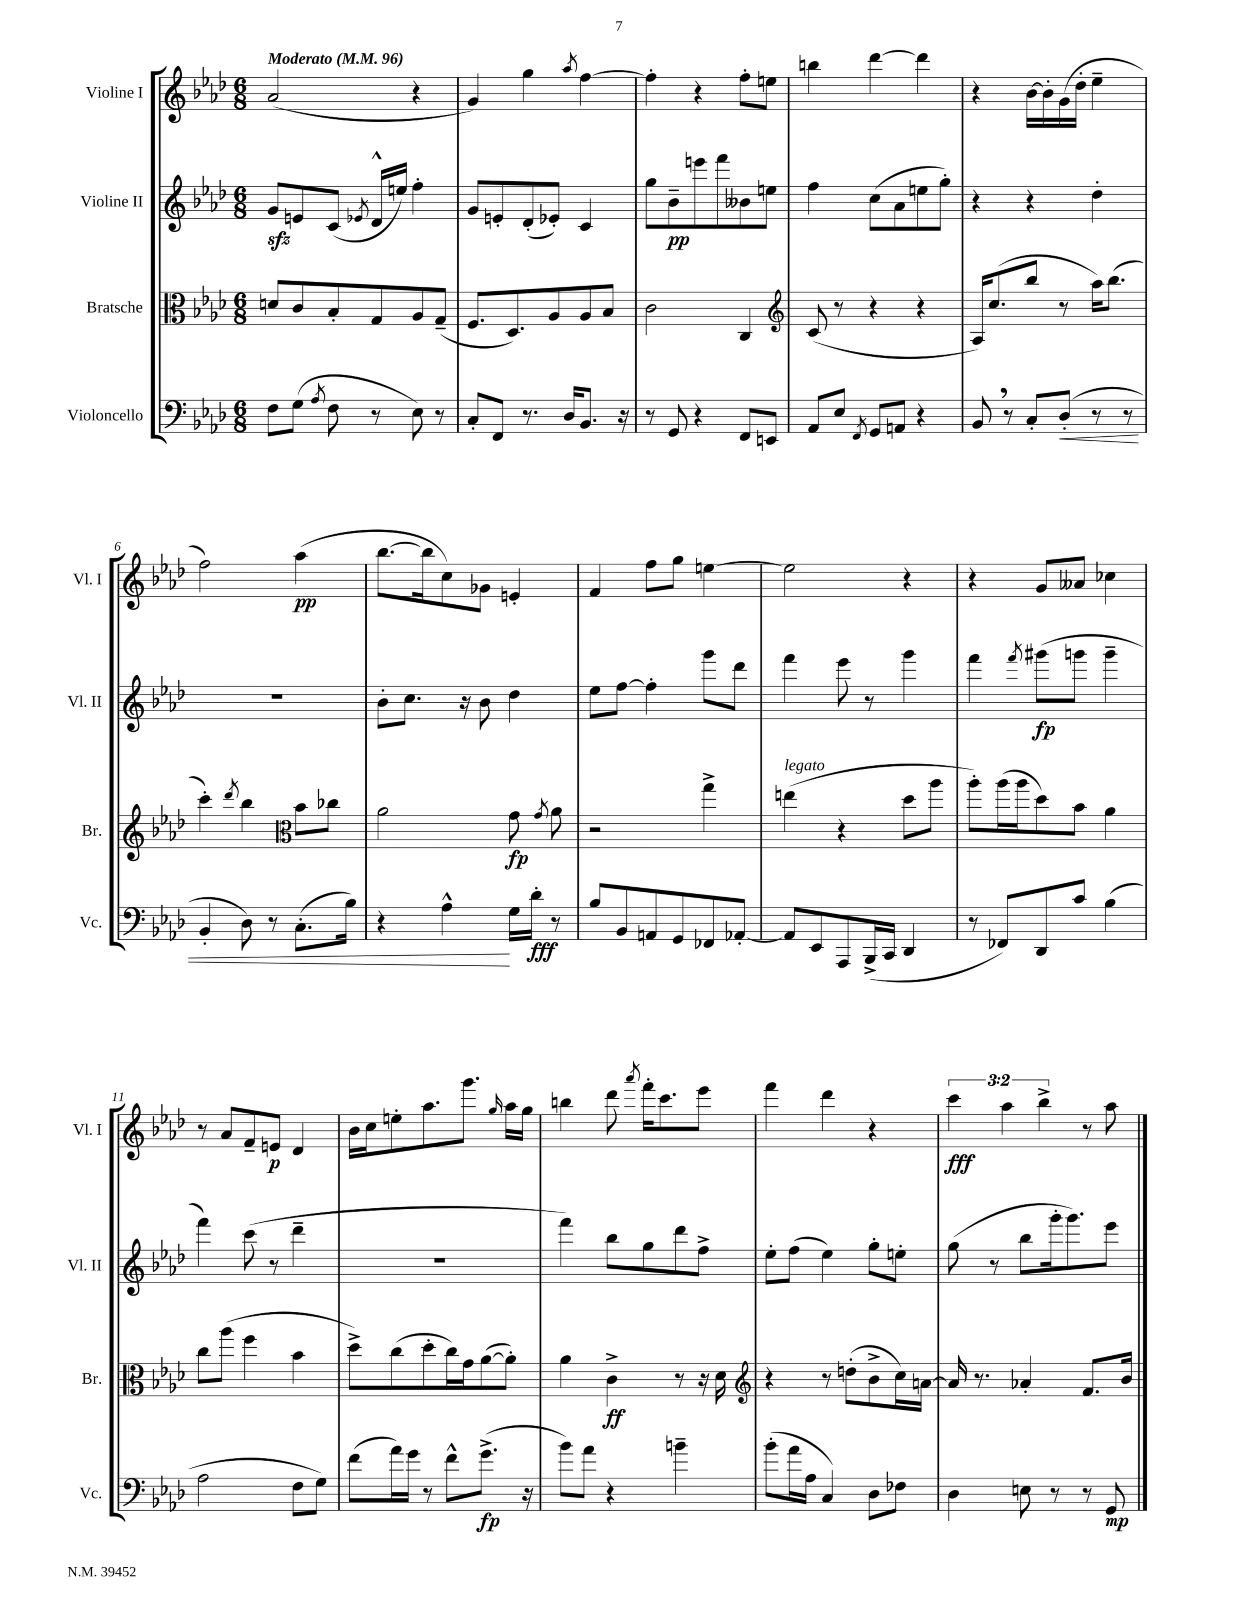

**kern	**kern	**kern	**kern
*staff4	*staff3	*staff2	*staff1
*clefF4	*clefC3	*clefG2	*clefG2
*k[b-e-a-d-]	*k[b-e-a-d-]	*k[b-e-a-d-]	*k[b-e-a-d-]
*M6/8	*M6/8	*M6/8	*M6/8
*MM96	*MM96	*MM96	*MM96
8F	8d	8g	(2a-
(8G	8c	8e	.
8qA-	.	.	.
8F	8B-'	(8c	.
.	.	8qe-	.
8r	8G	16d-^^	.
.	.	16ee)	.
8E-)	8A-	4ff'	4r
8r	(8G~	.	.
=	=	=	=
8C'	8.F	8g	4g)
8FF	.	8e'	.
.	8.D-)	.	.
8.r	.	(8d-'	4gg
.	8A-	8e-')	.
16D-	.	.	.
.	.	.	8qaa-
8.BB-	8A-	4c	[4ff
.	8B-	.	.
16r	.	.	.
=	=	=	=
8r	2c	8gg	4ff']
8GG	.	8b-~	.
4r	.	8eee	4r
.	.	8fff	.
8FF	4C	8b--	8ff'
8EE	.	8ee	8ee
=	=	=	=
*	*clefG2	*	*
8AA-	(8c	4ff	4bb
8E-	8r	.	.
8qFF	.	.	.
8GG	4r	(8cc	[4ddd-
8AA	.	8a-	.
4r	4r	8ee	4ddd-]
.	.	8gg')	.
=	=	=	=
8BB-	16A-)	4r	4r
.	(8.cc	.	.
8r	.	.	.
8C'	8bb-	4r	[16b-
.	.	.	16b-']
(8D-'	8r	.	(16g
.	.	.	16dd-'
8r	16aa-)	4dd-'	4ee-~
.	(8.bb-	.	.
8r	.	.	.
=	=	=	=
4BB-'	4ccc')	2.r	2ff)
.	8qddd-	.	.
8D-)	4bb-	.	.
8r	.	.	.
*	*clefC3	*	*
(8.C'	8b-	.	(4aa-
.	8cc-	.	.
16B-)	.	.	.
=	=	=	=
4r	2a-	8b-'	[8.bb-
.	.	8.cc	.
.	.	.	16bb-]
4A-^^	.	.	8cc)
.	.	16r	.
.	.	8b-	8g-
16G	8g	4dd-	4e'
16d-'	.	.	.
.	8qg	.	.
8r	8a-	.	.
=	=	=	=
8B-	2r	8ee-	4f
8BB-	.	[8ff	.
8AA	.	4ff']	8ff
8GG	.	.	8gg
8FF-	4gg^	8ggg	[4ee
[8AA-'	.	8ddd-	.
=	=	=	=
8AA-]	(4ee	4fff	2ee]
8EE-	.	.	.
8AAA-	4r	8eee-	.
(16BBB-^	.	8r	.
16CC	.	.	.
4DD-	8dd-	4ggg	4r
.	8aa-	.	.
=	=	=	=
8r	8aa-')	4fff	4r
8FF-)	(16aa-	.	.
.	16aa-	.	.
.	.	8qfff	.
8DD-	8dd-)	(8ggg#	8g
8c	8b-	8ggg	8a--
(4B-	4a-	4ggg~	4cc-
=	=	=	=
2A-	8cc	4fff)	8r
.	(8aa-	.	8a-
.	4ff	(8ccc	8f~
.	.	8r	8e
8F	4b-	4ddd-~	4d-
8G)	.	.	.
=	=	=	=
(8f	8dd-^)	2.r	16b-
.	.	.	16cc
16a-)	(8cc	.	8ee'
16g	.	.	.
8r	8dd-'	.	8.aa-
8f^^	16cc)	.	.
.	16g	.	8.ggg
(8.g^	([8a-	.	.
.	.	.	16qqgg
.	8a-'])	.	16aa-
16r	.	.	16gg
=	=	=	=
8b-)	4a-	4fff)	4bb
8a-	.	.	.
4r	4c^	8bb-	8ddd-
.	.	.	8qaaa-
.	.	8gg	16fff'
.	.	.	8.ccc
4b~	8r	8ddd-	.
.	16r	8ff^	8eee-
.	16d-	.	.
=	=	=	=
*	*clefG2	*	*
(8b-'	4r	8ee-'	4fff
16a-	.	(8ff	.
16A-	.	.	.
4C)	8r	4ee-)	4ddd-
.	(8dd'	.	.
8D-	8b-^	8gg'	4r
8F-	16cc)	8ee'	.
.	[16a	.	.
=	=	=	=
4D-	16a]	(8gg	6ccc
.	8.r	.	.
.	.	8r	.
.	.	.	6aa-
8E	4a-'	8bb-	.
.	.	.	6bb-^
8r	.	16ggg'	.
.	.	8.ggg)	.
8r	8.f	.	8r
8GG	.	8eee-	8aa-
.	16b-	.	.
==	==	==	==
*-	*-	*-	*-
